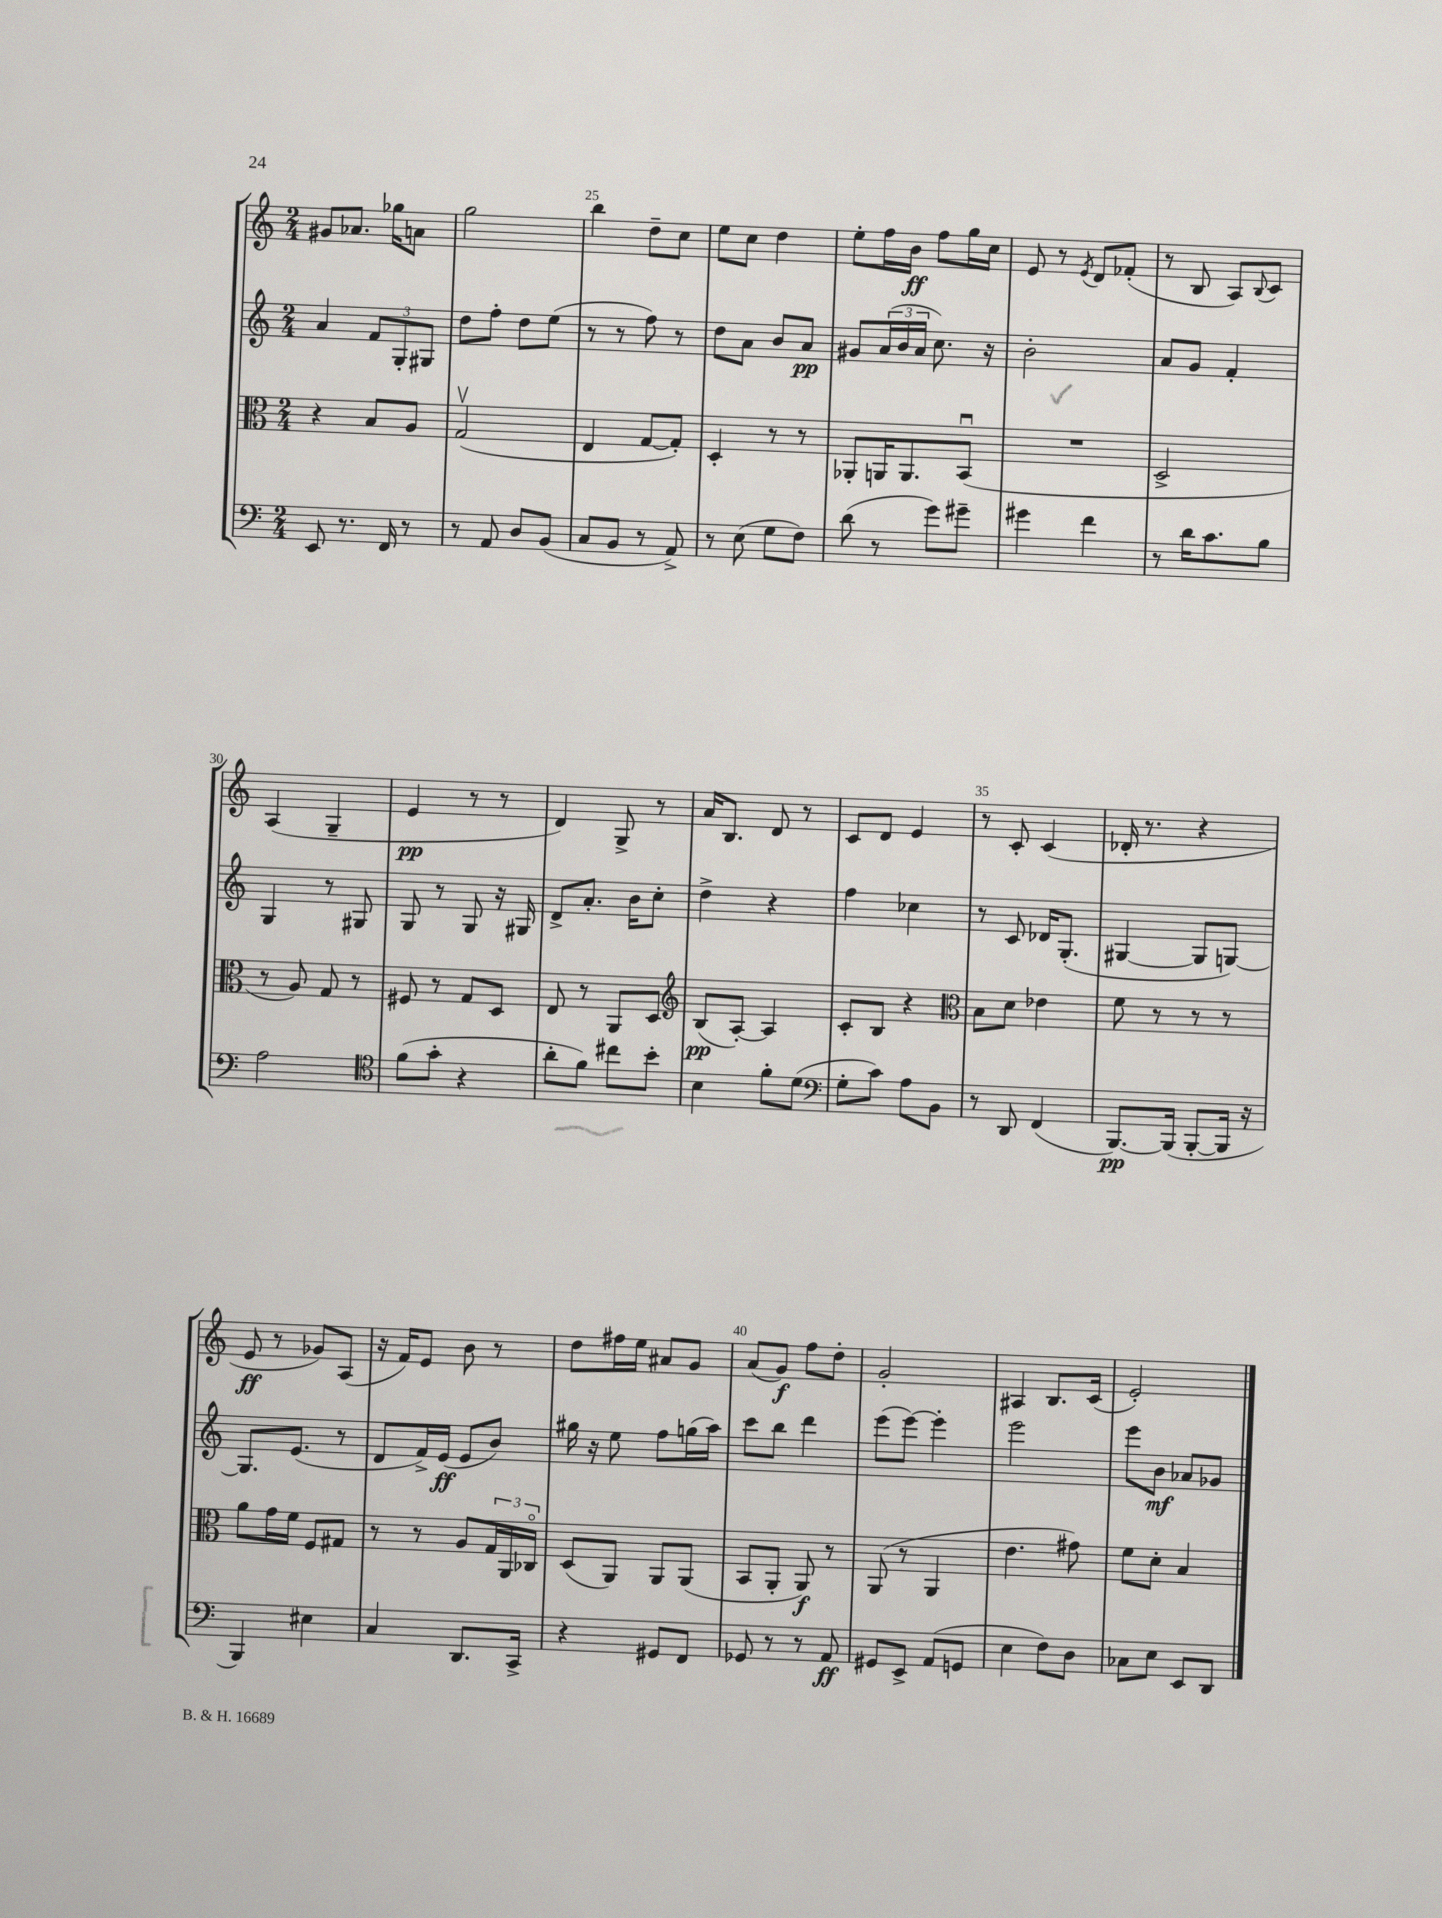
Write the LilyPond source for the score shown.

<<
\new StaffGroup <<
\new Staff = "s0" {
    \clef treble \key c \major \numericTimeSignature \time 2/4
    gis'8 aes'8. ges''16 a'8 |
    g''2 |
    b''4 d''8-- c''8 |
    e''8 c''8 d''4 |
    e''8-. f''16 b'16\ff f''8 g''16 c''16 |
    e'8 r8 \acciaccatura { e'8 } d'8 fes'8-.( |
    r8 b8 a8) \appoggiatura { b8 } c'8 |
    a4( g4-- |
    e'4\pp r8 r8 |
    d'4) g8-> r8 |
    a'16 b8. d'8 r8 |
    c'8 d'8 e'4 |
    r8 c'8-. c'4( |
    des'16-. r8. r4 |
    e'8\ff r8 ges'8) a8( |
    r16 f'16) e'8 b'8 r8 |
    d''8 fis''16 e''16 ais'8 g'8 |
    a'8( g'8\f) f''8 d''8-. |
    g'2-. |
    ais4 b8. c'16( |
    e'2-.) \bar "|." |
}
\new Staff = "s1" {
    \clef treble \key c \major \numericTimeSignature \time 2/4
    a'4 \tuplet 3/2 { f'8 g8-. gis8 } |
    d''8 f''8-. d''8 e''8( |
    r8 r8 f''8) r8 |
    d''8 a'8 b'8 a'8\pp |
    gis'8 \tuplet 3/2 { a'16( b'16 a'16 } c''8.) r16 |
    b'2-. |
    a'8 g'8 f'4-. |
    g4 r8 gis8 |
    g8 r8 g8 r16 gis16 |
    d'8-> a'8.-. b'16 c''8-. |
    d''4-> r4 |
    f''4 ces''4 |
    r8 c'8 des'16 g8.-.( |
    gis4~ gis8 g8~) |
    g8. e'8.( r8 |
    d'8 f'16->) e'16\ff( e'8 b'8) |
    gis''16 r16 e''8 f''8 g''16( a''16) |
    c'''8 b''8 d'''4 |
    e'''8( e'''8~) e'''4-. |
    e'''2 |
    e'''8 b'8\mf aes'8 ges'8 \bar "|." |
}
\new Staff = "s2" {
    \clef alto \key c \major \numericTimeSignature \time 2/4
    r4 b8 a8 |
    g2\upbow( |
    e4 g8~ g8-.) |
    d4-. r8 r8 |
    aes,8-. a,16 a,8. b,8\downbow( |
    R2 |
    d2-> |
    r8 a8) g8 r8 |
    fis8 r8 g8 d8 |
    e8 r8 a,8 d8 |
    \clef treble b8\pp( a8~-.) a4 |
    c'8-. b8 r4 |
    \clef alto b8 d'8 ees'4 |
    f'8 r8 r8 r8 |
    a'8 g'16 f'16 f8 gis8 |
    r8 r8 a8 \tuplet 3/2 { g16 a,16 ces16\flageolet } |
    d8( a,8) a,8 a,8( |
    b,8 a,8-. a,8\f) r8 |
    a,8( r8 a,4 |
    e'4. gis'8) |
    f'8 d'8-. b4 \bar "|." |
}
\new Staff = "s3" {
    \clef bass \key c \major \numericTimeSignature \time 2/4
    e,8 r8. f,16 r8 |
    r8 a,8 d8 b,8( |
    c8 b,8 r8 a,8->) |
    r8 e8( g8 f8) |
    d'8( r8 g'8) gis'8-- |
    gis'4 f'4 |
    r8 d'16 c'8. b8 |
    a2 |
    \clef tenor f'8( g'8-. r4 |
    a'8-. f'8) cis''8 b'8-. |
    b4 f'8-. d'8( |
    \clef bass g8-. c'8) a8 b,8 |
    r8 d,8 f,4( |
    b,,8.~\pp) b,,16( b,,8~-. b,,16 r16 |
    b,,4) eis4 |
    c4 d,8. c,16-> |
    r4 gis,8 f,8 |
    ges,8 r8 r8 a,8\ff |
    gis,8 e,8-> a,8( g,8 |
    e4 f8) d8 |
    ces8 e8 e,8 d,8 \bar "|." |
}
>>
>>
\layout { \context { \Score currentBarNumber = #23 \override BarNumber.break-visibility = ##(#f #t #t) barNumberVisibility = #(every-nth-bar-number-visible 5) } }
